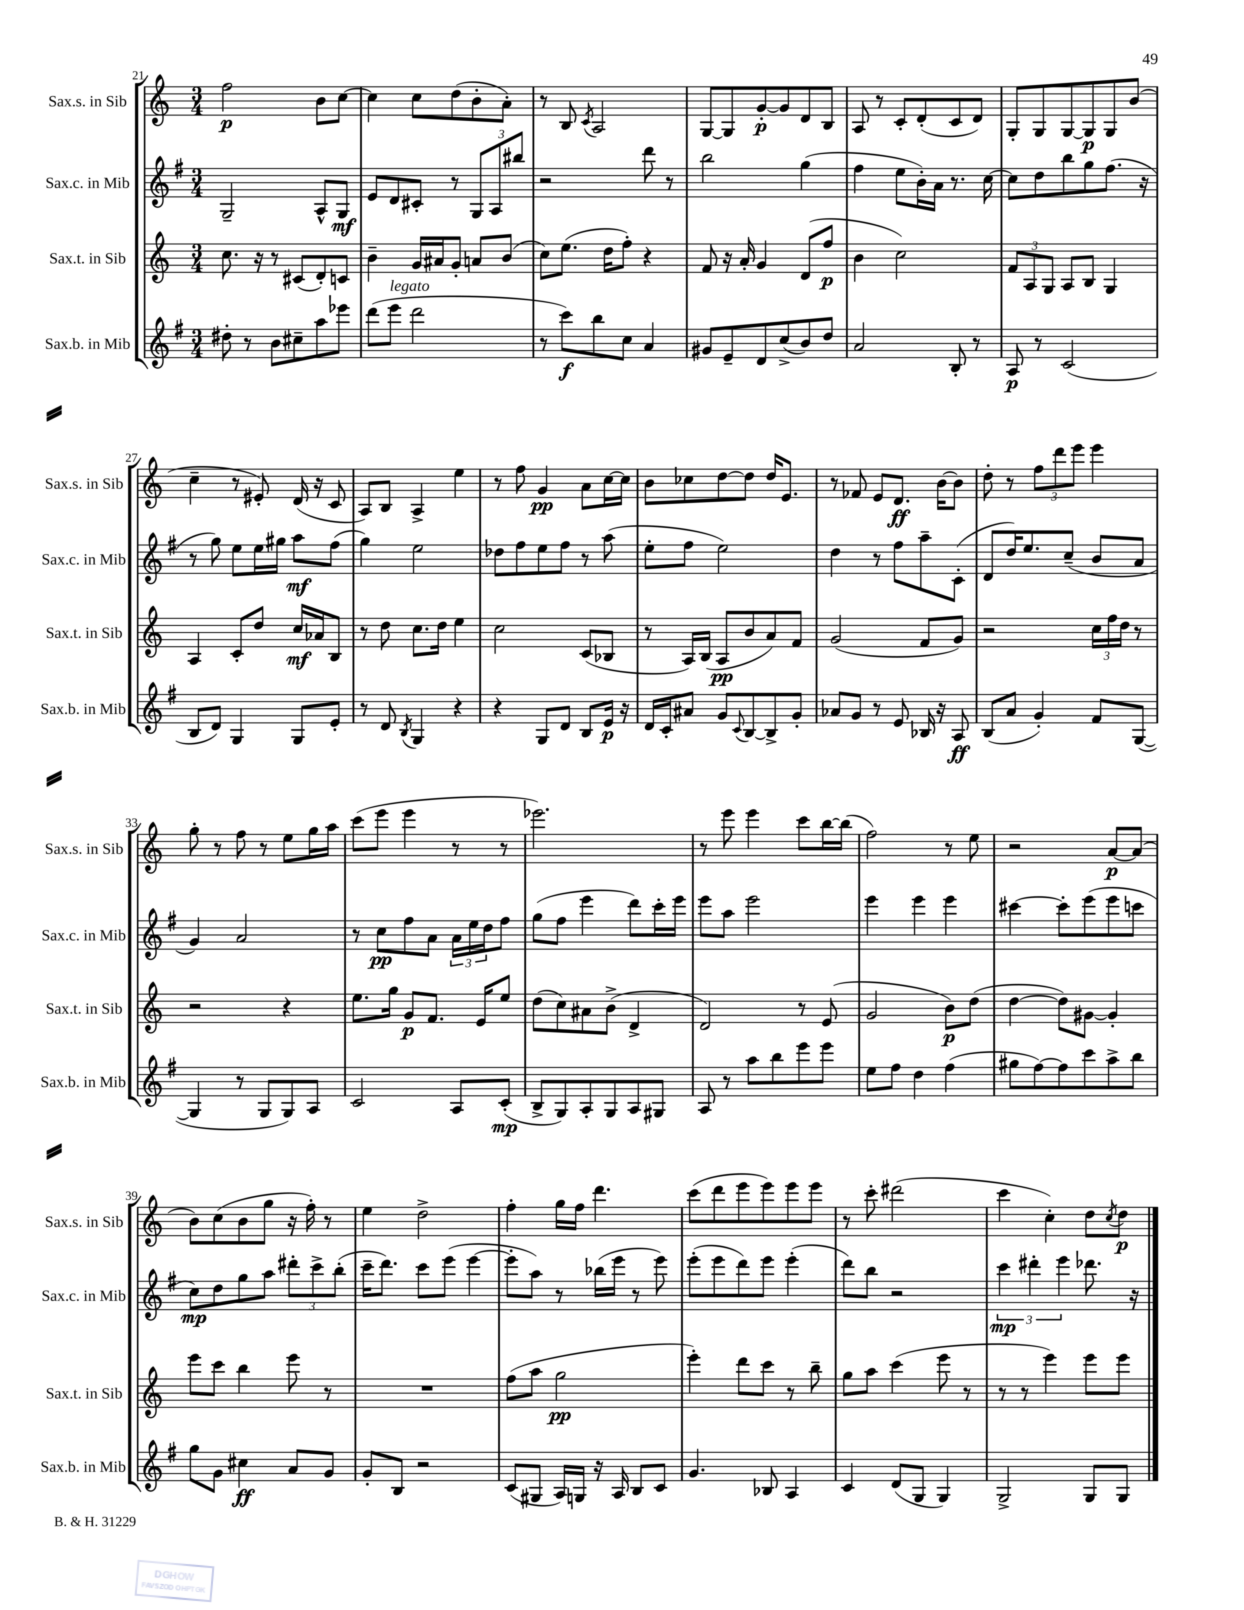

**kern	**dynam	**kern	**dynam	**kern	**dynam	**kern	**dynam
*part4	*part4	*part3	*part3	*part2	*part2	*part1	*part1
*staff4	*staff4	*staff3	*staff3	*staff2	*staff2	*staff1	*staff1
*I"Sax.b. in Mib	*	*I"Sax.t. in Sib	*	*I"Sax.c. in Mib	*	*I"Sax.s. in Sib	*
*I'Sax.b. in Mib	*	*I'Sax.t. in Sib	*	*I'Sax.c. in Mib	*	*I'Sax.s. in Sib	*
*clefG2	*	*clefG2	*	*clefG2	*	*clefG2	*
*k[f#]	*	*k[]	*	*k[f#]	*	*k[]	*
*M3/4	*	*M3/4	*	*M3/4	*	*M3/4	*
=21	=21	=21	=21	=21	=21	=21	=21
8dd#X'\	.	8.cc\	.	2G~/	.	2ff\	p
8r	.	.	.	.	.	.	.
.	.	16r	.	.	.	.	.
8b\L	.	8r	.	.	.	.	.
8cc#X~\	.	(8c#X/L	.	.	.	.	.
8aa\	.	8d'/)	.	8A^^/L	.	8b\L	.
8eee-X\J	.	8cn/J	.	8G/J	mf	[8cc\J	.
=22	=22	=22	=22	=22	=22	=22	=22
(8ddd\L	.	4b~\	.	8e/L	.	4cc\]	.
!LO:TX:a:i:t=legato	!	!	!	!	!	!	!
8eee\J	.	.	.	8d/	.	.	.
2ddd\	.	16g/LL	.	8c#X'/J	.	8cc\L	.
.	.	16a#X/J	.	.	.	.	.
.	.	8g'/J	.	8r	.	(8dd\	.
.	.	8an/L	.	12G/L	.	8b'\	.
.	.	.	.	12A/	.	.	.
.	.	(8b/J	.	.	.	8a'\J)	.
.	.	.	.	12bb#X/J	.	.	.
=23	=23	=23	=23	=23	=23	=23	=23
8r	.	8cc\L)	.	2r	.	8r	.
8ccc\L)	f	(8.ee\J	.	.	.	8B/	.
.	.	.	.	.	.	8qc/	.
8bb\	.	.	.	.	.	2A/	.
.	.	16dd\KL	.	.	.	.	.
8cc\J	.	8ff'\J)	.	.	.	.	.
4a/	.	4r	.	8ddd\	.	.	.
.	.	.	.	8r	.	.	.
=24	=24	=24	=24	=24	=24	=24	=24
8g#X/L	.	8f/	.	2bb\	.	[8G/L	.
8e~/	.	16r	.	.	.	8G/]	.
.	.	16a'/	.	.	.	.	.
8d/	.	4g/	.	.	.	[8g'/	p
(8cc^/	.	.	.	.	.	8g/]	.
8b/)	.	(8d/L	.	(4gg\	.	8d/	.
8dd/J	.	8ff/J	p	.	.	8B/J	.
=25	=25	=25	=25	=25	=25	=25	=25
2a/	.	4b\	.	4ff#\	.	8A/	.
.	.	.	.	.	.	8r	.
.	.	2cc\)	.	8ee\L	.	8c'/L	.
.	.	.	.	16b'\L)	.	(8d'/	.
.	.	.	.	16a\JJ	.	.	.
8B'/	.	.	.	8.r	.	8c/	.
8r	.	.	.	.	.	8d/J)	.
.	.	.	.	[16cc\	.	.	.
=26	=26	=26	=26	=26	=26	=26	=26
8A/	p	12f/L	.	8cc\L]	.	8G'/L	.
.	.	12A/	.	.	.	.	.
8r	.	.	.	8dd\	.	8G/	.
.	.	12G/J	.	.	.	.	.
(2c/	.	8A/L	.	8bb\	.	[8G/	.
.	.	8B/J	.	8gg\	.	8G/]	p
.	.	4G/	.	(8.ff#\J	.	8G/	.
.	.	.	.	.	.	(8b/J	.
.	.	.	.	16r	.	.	.
!!LO:LB:g=z
=27	=27	=27	=27	=27	=27	=27	=27
8B/L	.	4A/	.	8r	.	4cc~\	.
8d/J)	.	.	.	8gg\)	.	.	.
4G/	.	8c'/L	.	8ee\L	.	8r	.
.	.	8dd/J	.	16ee\L	.	8e#X'/)	.
.	.	.	.	16gg#X\JJ	.	.	.
8G/L	.	16cc/LL	mf	8aa\L	mf	(16d/	.
.	.	16a-X/J	.	.	.	16r	.
8e'/J	.	8B/J	.	(8ff#\J	.	8c/	.
=28	=28	=28	=28	=28	=28	=28	=28
8r	.	8r	.	4gg\)	.	8A/L)	.
8d/	.	8dd\	.	.	.	8B/J	.
8qB/	.	.	.	.	.	.	.
4G/	.	8.cc\L	.	2ee\	.	4A^/	.
.	.	16dd\Jk	.	.	.	.	.
4r	.	4ee\	.	.	.	4ee\	.
=29	=29	=29	=29	=29	=29	=29	=29
4r	.	2cc\	.	8dd-X\L	.	8r	.
.	.	.	.	8ff#\	.	8ff\	.
8G/L	.	.	.	8ee\	.	4g/	pp
8d/J	.	.	.	8ff#\J	.	.	.
8B/L	.	(8c/L	.	8r	.	8a\L	.
16e/Jk	p	8B-X/J	.	(8aa\	.	[16cc\L	.
16r	.	.	.	.	.	16cc\JJ]	.
=30	=30	=30	=30	=30	=30	=30	=30
16d/LL	.	8r	.	8ee'\L	.	8b\L	.
16c'/J	.	.	.	.	.	.	.
8a#X/J	.	16A/LL)	.	8ff#\J	.	8cc-X\	.
.	.	(16B/JJ	.	.	.	.	.
8g/L	.	8A/L	pp	2ee\)	.	[8dd\	.
8qqc/	.	.	.	.	.	.	.
[8B/	.	8b/	.	.	.	8dd\J]	.
8B^/]	.	8a/)	.	.	.	16dd/KL	.
.	.	.	.	.	.	8.e/J	.
8g'/J	.	8f/J	.	.	.	.	.
=31	=31	=31	=31	=31	=31	=31	=31
8a-X/L	.	(2g/	.	4dd\	.	8r	.
8g/J	.	.	.	.	.	8f-X/	.
8r	.	.	.	8r	.	8e/L	.
8e/	.	.	.	8ff#\L	.	8.d/J	ff
16B-X/	.	8f/L	.	8aa~\	.	.	.
16r	.	.	.	.	.	[16b\KL	.
8A/	ff	8g/J)	.	(8c'\J	.	8b\J]	.
=32	=32	=32	=32	=32	=32	=32	=32
(8B/L	.	2r	.	8d/L	.	8dd'\	.
8a/J	.	.	.	16dd/K)	.	8r	.
.	.	.	.	8.ee/	.	.	.
4g'/)	.	.	.	.	.	12ff\L	.
.	.	.	.	.	.	12ddd\	.
.	.	.	.	(8cc~/J	.	.	.
.	.	.	.	.	.	12eee\J	.
8f#/L	.	24cc\LL	.	8b/L	.	4eee\	.
.	.	24ff\	.	.	.	.	.
.	.	24dd\JJ	.	.	.	.	.
([8G/J	.	8r	.	8a/J	.	.	.
!!LO:LB:g=z
=33	=33	=33	=33	=33	=33	=33	=33
4G/]	.	2r	.	4g/)	.	8gg'\	.
.	.	.	.	.	.	8r	.
8r	.	.	.	2a/	.	8ff\	.
8G/L	.	.	.	.	.	8r	.
8G/)	.	4r	.	.	.	8ee\L	.
8A/J	.	.	.	.	.	16gg\L	.
.	.	.	.	.	.	16aa\JJ	.
=34	=34	=34	=34	=34	=34	=34	=34
2c/	.	8.ee\L	.	8r	.	(8ccc\L	.
.	.	.	.	8cc\L	pp	8eee\J	.
.	.	16gg\Jk	.	.	.	.	.
.	.	8g/L	p	8ff#\	.	4eee\	.
.	.	8.f/J	.	8a\J	.	.	.
8A/L	.	.	.	24a\LL	.	8r	.
.	.	.	.	24ee\	.	.	.
.	.	16e/KL	.	.	.	.	.
.	.	.	.	24dd\J	.	.	.
(8c'/J	mp	8ee/J	.	8ff#\J	.	8r	.
=35	=35	=35	=35	=35	=35	=35	=35
8B^/L	.	(8dd\L	.	(8gg\L	.	2.eee-X\)	.
8G/)	.	8cc\)	.	8ff#\J	.	.	.
8A'/	.	8a#X\	.	4eee\	.	.	.
8G/	.	(8b^\J	.	.	.	.	.
8A/	.	4d^/	.	8ddd\L)	.	.	.
8G#X/J	.	.	.	16ccc'\L	.	.	.
.	.	.	.	16eee\JJ	.	.	.
=36	=36	=36	=36	=36	=36	=36	=36
8A/	.	2d/)	.	8eee\L	.	8r	.
8r	.	.	.	8aa\J	.	8eee\	.
8aa\L	.	.	.	2eee\	.	4eee\	.
8bb\	.	.	.	.	.	.	.
8eee\	.	8r	.	.	.	8ccc\L	.
8eee\J	.	(8e/	.	.	.	[16bb\L	.
.	.	.	.	.	.	(16bb\JJ]	.
=37	=37	=37	=37	=37	=37	=37	=37
8ee\L	.	2g/	.	4eee\	.	2ff\)	.
8ff#\J	.	.	.	.	.	.	.
4dd\	.	.	.	4eee\	.	.	.
(4ff#\	.	8b\L)	p	4eee\	.	8r	.
.	.	(8dd\J	.	.	.	8ee\	.
=38	=38	=38	=38	=38	=38	=38	=38
8gg#X\L	.	[4dd\	.	[4ccc#X\	.	2r	.
[8ff#\)	.	.	.	.	.	.	.
8ff#\]	.	8dd\L])	.	8ccc#'\L]	.	.	.
8ccc\	.	[8g#X\J	.	(8eee\	.	.	.
8aa^\	.	4g#'/]	.	8eee\	.	[8a/L	p
8bb\J	.	.	.	8cccn\J	.	(8a/J]	.
!!LO:LB:g=z
=39	=39	=39	=39	=39	=39	=39	=39
8gg\L	.	8eee\L	.	8cc\L)	mp	8b\L)	.
8g\J	.	8ccc\J	.	8dd\	.	(8cc\	.
4cc#X\	ff	4bb\	.	8gg\	.	8b\	.
.	.	.	.	8aa\J	.	8gg\J	.
8a/L	.	8eee\	.	12ddd#X'\L	.	16r	.
.	.	.	.	.	.	16ff'\)	.
.	.	.	.	12ccc^\	.	.	.
8g/J	.	8r	.	.	.	8r	.
.	.	.	.	(12bb'\J	.	.	.
=40	=40	=40	=40	=40	=40	=40	=40
8g'/L	.	2.r	.	16ccc~\KL	.	4ee\	.
.	.	.	.	8.ddd\J)	.	.	.
8B/J	.	.	.	.	.	.	.
2r	.	.	.	8ccc\L	.	2dd^\	.
.	.	.	.	(8eee\J	.	.	.
.	.	.	.	[4eee\	.	.	.
=41	=41	=41	=41	=41	=41	=41	=41
(8c/L	.	(8ff\L	.	8eee'\L]	.	4ff'\	.
8G#X/J	.	8aa\J	.	8aa\J)	.	.	.
16A/LL)	.	2gg\	pp	8r	.	16gg\LL	.
16Gn/JJ	.	.	.	.	.	16ff\JJ	.
16r	.	.	.	(16bb-X\LL	.	4.ddd\	.
16A/	.	.	.	16eee\JJ	.	.	.
8B/L	.	.	.	8r	.	.	.
8c/J	.	.	.	8eee\)	.	.	.
=42	=42	=42	=42	=42	=42	=42	=42
4.g/	.	4eee'\)	.	(8eee'\L	.	(8ccc\L	.
.	.	.	.	8eee\	.	8ddd\	.
.	.	8ddd\L	.	8ddd\)	.	8eee\	.
8B-X/	.	8ccc\J	.	8eee\J	.	8eee\)	.
4A/	.	8r	.	(4eee'\	.	8eee\	.
.	.	8bb~\	.	.	.	8eee\J	.
=43	=43	=43	=43	=43	=43	=43	=43
4c/	.	8gg\L	.	8ddd\L)	.	8r	.
.	.	8aa\J	.	8bb\J	.	8ccc'\	.
(8d/L	.	(4ccc\	.	2r	.	(2ddd#X\	.
8G/J	.	.	.	.	.	.	.
4G/)	.	8eee\	.	.	.	.	.
.	.	8r	.	.	.	.	.
=44	=44	=44	=44	=44	=44	=44	=44
2G^/	.	8r	.	6ccc\	mp	4ccc\	.
.	.	8r	.	.	.	.	.
.	.	.	.	6ddd#X'\	.	.	.
.	.	4eee\)	.	.	.	4cc'\)	.
.	.	.	.	6eee\	.	.	.
8G/L	.	8eee\L	.	8.ddd-X\	.	8dd\L	.
.	.	.	.	.	.	8qcc/	.
8G/J	.	8eee\J	.	.	.	8dd\J	p
.	.	.	.	16r	.	.	.
==	==	==	==	==	==	==	==
*-	*-	*-	*-	*-	*-	*-	*-
